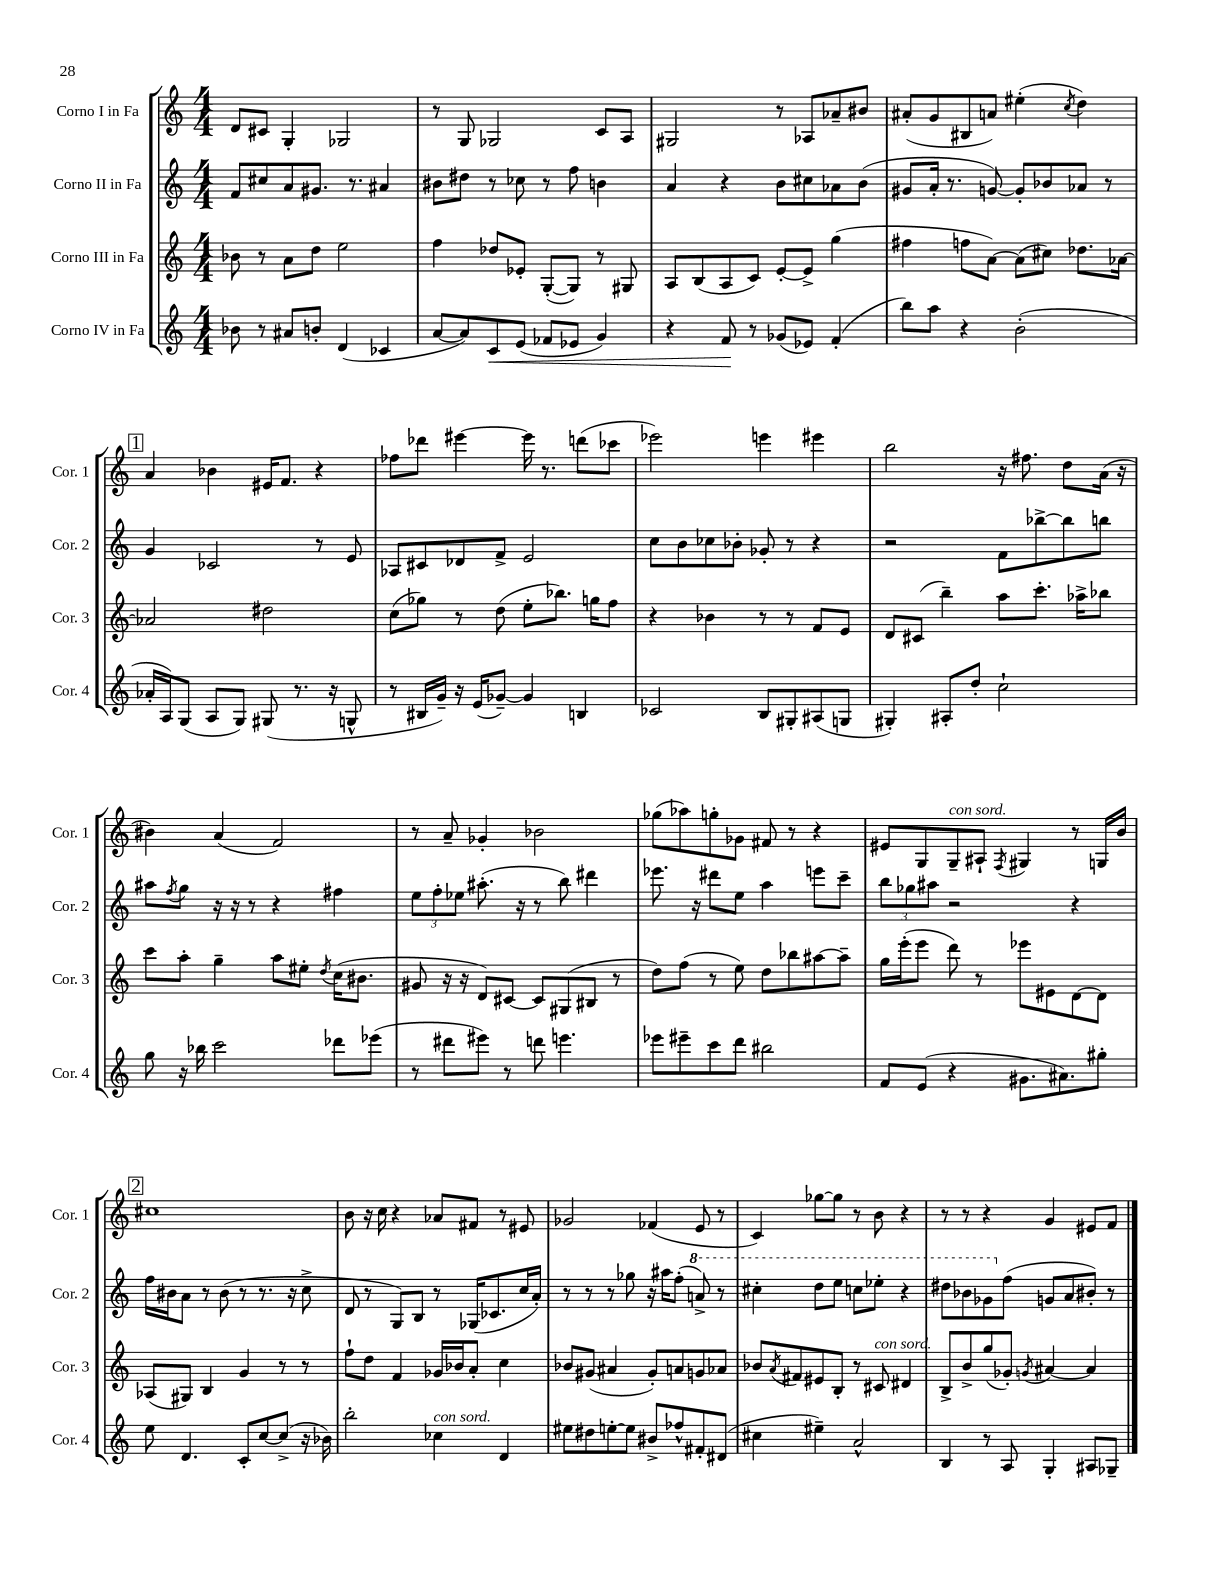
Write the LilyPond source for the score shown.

<<
\new StaffGroup <<
\new Staff = "s0" \with { instrumentName = "Corno I in Fa" shortInstrumentName = "Cor. 1" } {
    \clef treble \key c \major \numericTimeSignature \time 4/4
    d'8 cis'8 g4-. ges2 |
    r8 g8 ges2 c'8 a8 |
    gis2 r8 aes8 aes'8-- bis'8 |
    ais'8-.( g'8 bis8 a'8) eis''4-.( \acciaccatura { c''8 } d''4) |
    \mark \markup { \box "1" } a'4 bes'4 eis'16 f'8. r4 |
    fes''8 des'''8 eis'''4~ eis'''16 r8. d'''8( ces'''8 |
    ees'''2) e'''4 eis'''4 |
    b''2 r16 fis''8. d''8 a'16( r16 |
    bis'4) a'4( f'2) |
    r8 a'8-- ges'4-. bes'2 |
    ges''8( aes''8) g''8-. ges'8 fis'8 r8 r4 |
    eis'8 g8 g8--^\markup { \italic "con sord." } ais8-! \acciaccatura { f8 } gis4 r8 g16 b'16 |
    \mark \markup { \box "2" } cis''1 |
    b'8 r16 c''16 r4 aes'8 fis'8 r8 eis'8 |
    ges'2 fes'4( e'8 r8 |
    c'4) ges''8~ ges''8 r8 b'8 r4 |
    r8 r8 r4 g'4 eis'8 f'8 \bar "|." |
}
\new Staff = "s1" \with { instrumentName = "Corno II in Fa" shortInstrumentName = "Cor. 2" } {
    \clef treble \key c \major \numericTimeSignature \time 4/4
    f'8 cis''8 a'8 gis'8. r8. ais'4 |
    bis'8 dis''8 r8 ces''8 r8 f''8 b'4 |
    a'4 r4 b'8 cis''8 aes'8 b'8( |
    gis'8 a'16-. r8. g'8~) g'8-. bes'8 aes'8 r8 |
    \mark \markup { \box "1" } g'4 ces'2 r8 e'8 |
    aes8 cis'8 des'8 f'8-> e'2 |
    c''8 b'8 ces''8 bes'8-. ges'8-. r8 r4 |
    r2 f'8 bes''8~-> bes''8 b''8 |
    ais''8 \acciaccatura { f''8 } g''8 r16 r16 r8 r4 fis''4 |
    \tuplet 3/2 { e''8 f''8-. ees''8 } ais''8.-.( r16 r8 b''8) dis'''4 |
    ees'''8. r16 dis'''8 e''8 a''4 e'''8 c'''8-- |
    \tuplet 3/2 { b''8 ges''8 ais''8 } r2 r4 |
    \mark \markup { \box "2" } f''16 bis'16 a'8 r8 bis'8( r8 r8. r16 c''8-> |
    d'8 r8 g8) b8 r8 ges16( ces'8. c''16 a'16-.) |
    r8 r8 r8 ges''8 r16 ais''16 f''8-.( \ottava #1 a''8->) r8 |
    cis'''4-. d'''8 e'''8 c'''8 ees'''8-. r4 |
    dis'''8 bes''8 ges''8 \ottava #0 f''8( g'!8 a'8 bis'8-.) r8 \bar "|." |
}
\new Staff = "s2" \with { instrumentName = "Corno III in Fa" shortInstrumentName = "Cor. 3" } {
    \clef treble \key c \major \numericTimeSignature \time 4/4
    bes'8 r8 a'8 d''8 e''2 |
    f''4 des''8 ees'8-. g8~-.( g8) r8 gis8 |
    a8 b8( a8 c'8) e'8~-. e'8-> g''4( |
    fis''4 f''8 a'8~) a'8( cis''8) des''8. aes'16~ |
    \mark \markup { \box "1" } aes'2 dis''2 |
    c''8( ges''8) r8 d''8( e''8-. bes''8.) g''16 f''8 |
    r4 bes'4 r8 r8 f'8 e'8 |
    d'8 cis'8( b''4--) a''8 c'''8.-. aes''16-> bes''8 |
    c'''8 a''8-. g''4-- a''8 eis''8-. \acciaccatura { d''8 } c''16( bis'8. |
    gis'8 r16 r16 d'8) cis'8~ cis'8 gis8( bis8 r8 |
    d''8) f''8( r8 e''8) d''8 bes''8 ais''8~ ais''8-- |
    g''16 e'''16-.( e'''8 d'''8) r8 ees'''8 eis'8 d'8~ d'8 |
    \mark \markup { \box "2" } aes8( gis8) b4 g'4 r8 r8 |
    f''8-! d''8 f'4 ges'16 bes'16 a'8-. c''4 |
    bes'8 gis'8( ais'4 gis'8-.) a'8 g'8 aes'8 |
    bes'8 \acciaccatura { a'8 } fis'8 eis'8 b8-. r8 cis'8^\markup { \italic "con sord." } dis'4 |
    b8-> b'8-> g''8( ges'8-.) \acciaccatura { g'8 } ais'4~ ais'4 \bar "|." |
}
\new Staff = "s3" \with { instrumentName = "Corno IV in Fa" shortInstrumentName = "Cor. 4" } {
    \clef treble \key c \major \numericTimeSignature \time 4/4
    bes'8 r8 ais'8 b'8-. d'4( ces'4 |
    a'8~ a'8) c'8\< e'8( fes'8 ees'8 g'4) |
    r4 f'8\! r8 ges'8( ees'8) f'4-.( |
    b''8) a''8 r4 b'2-.( |
    \mark \markup { \box "1" } aes'16-. a16) g8( a8 g8) gis8( r8. r16 g8-^ |
    r8 bis16 g'16--) r16 e'16( ges'8~--) ges'4 b4 |
    ces'2 b8 gis8-. ais8( g8 |
    gis4-.) ais8-. d''8-. c''2-! |
    g''8 r16 bes''16 c'''2 des'''8 ees'''8( |
    r8 dis'''8 eis'''8) r8 d'''8 e'''4. |
    ees'''8 eis'''8-- c'''8 d'''8 bis''2 |
    f'8 e'8( r4 gis'8. ais'8.) gis''8-. |
    \mark \markup { \box "2" } e''8 d'4. c'8-. c''8~ c''8->( r16 bes'16) |
    b''2-. ces''4^\markup { \italic "con sord." } d'4 |
    eis''8 dis''8 e''8~-. e''8 bis'8-> fes''8-^ fis'8-. dis'8( |
    cis''4 eis''4--) a'2-^ |
    b4 r8 a8 g4-. ais8 ges8-- \bar "|." |
}
>>
>>
\layout { \context { \Score \remove "Bar_number_engraver" } }
